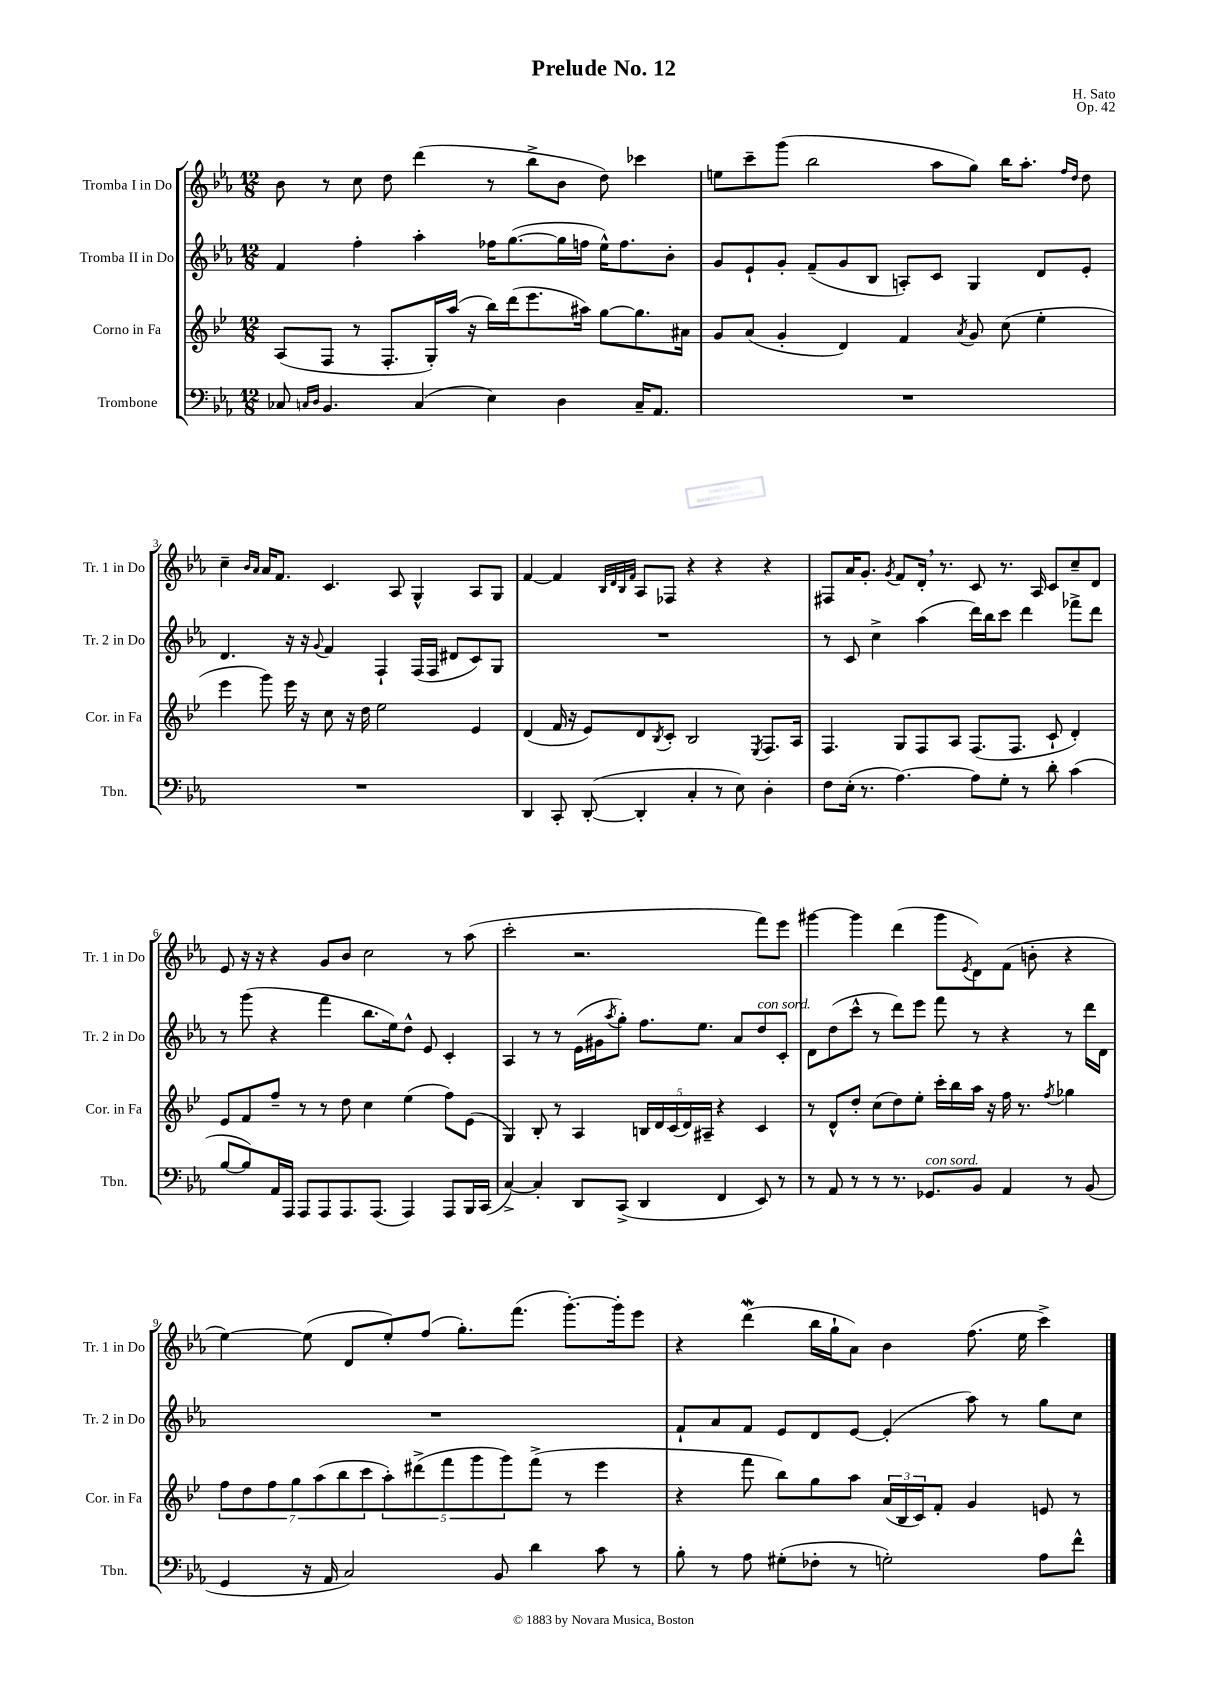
\header { title = "Prelude No. 12" composer = "H. Sato" opus = "Op. 42" }
<<
\new StaffGroup <<
\new Staff = "s0" \with { instrumentName = "Tromba I in Do" shortInstrumentName = "Tr. 1 in Do" } {
    \clef treble \key ees \major \numericTimeSignature \time 12/8
    bes'8 r8 c''8 d''8 d'''4( r8 bes''8-> bes'8 d''8) ces'''4 |
    e''8 c'''8-- g'''8( bes''2 aes''8 g''8) bes''16 aes''8.-. \grace { f''16 d''16 } d''8 |
    c''4-- \grace { bes'16 aes'16 } aes'16 f'8. c'4. aes8 g4-^ aes8 g8 |
    f'4~ f'4 \grace { bes32 d'32 bes32 f'32 } aes8 fes8 r4 r4 r4 |
    fis8 aes'16 g'8.-. \acciaccatura { g'8 } f'8 d'16-. \breathe r8. c'8 r8. aes16 c'8 c''8-- d'8 |
    ees'8 r16 r16 r4 g'8 bes'8 c''2 r8 aes''8( |
    c'''2-. r2. f'''8) ees'''8 |
    gis'''4~ gis'''4 d'''4( gis'''8 \acciaccatura { ees'8 } d'8) f'8( b'8-. r4 |
    ees''4~) ees''8( d'8 ees''8-.) f''8( g''8.-.) f'''8.( g'''8.~-.) g'''16-. ees'''8 |
    r4 d'''4\mordent( bes''16 g''16-! aes'8) bes'4 f''8.( ees''16 c'''4->) \bar "|." |
}
\new Staff = "s1" \with { instrumentName = "Tromba II in Do" shortInstrumentName = "Tr. 2 in Do" } {
    \clef treble \key ees \major \numericTimeSignature \time 12/8
    f'4 f''4-. aes''4-. fes''16 g''8.~( g''16 f''16 ees''16-^) f''8. bes'8-. |
    g'8 ees'8-! g'8-. f'8--( g'8 bes8 a8-.) c'8 g4 d'8 ees'8-. |
    d'4. r16 r16 \appoggiatura { g'8 } f'4 f4-! f16( f16 dis'8 c'8) g8 |
    R1. |
    r8 c'8 c''4-> aes''4( d'''16) bes''16 c'''8 d'''4 fes'''8-> d'''8 |
    r8 g'''8( r4 f'''4 bes''8. ees''16) d''8-^ ees'8 c'4-. |
    aes4 r8 r8 ees'16( gis'16 \acciaccatura { aes''8 } g''8-.) f''8. ees''8. aes'8 d''8^\markup { \italic "con sord." } c'8-. |
    d'8 d''8( c'''8-^ r8 d'''8) ees'''8 f'''8 r8 r4 r8 d'''16 d'16 |
    R1. |
    f'8-! aes'8 f'8 ees'8 d'8 ees'8~ ees'4-.( aes''8) r8 g''8 c''8 \bar "|." |
}
\new Staff = "s2" \with { instrumentName = "Corno in Fa" shortInstrumentName = "Cor. in Fa" } {
    \clef treble \key bes \major \numericTimeSignature \time 12/8
    a8( f8 r8 f8.-. g16-.) a''16( r16 bes''16) d'''16( ees'''8. ais''16) g''8~ g''8. ais'16 |
    g'8 a'8( g'4-. d'4) f'4 \acciaccatura { a'8 } g'8 c''8( ees''4-. |
    ees'''4 g'''8) ees'''16 r16 c''8 r16 d''16 ees''2 ees'4 |
    d'4( f'16 r16 ees'8) d'8 \acciaccatura { bes8 } c'8-. bes2 \acciaccatura { ees8 } f8. a16 |
    f4. g8 f8 a8 f8.( f8. c'8-! d'4-.) |
    ees'8 f'8 f''8-- r8 r8 d''8 c''4 ees''4( f''8) ees'8( |
    g4) bes8-. r8 a4 \tuplet 5/4 { b16 d'16 c'16( d'16) ais16-- } r4 c'4 |
    r8 d'8-^ d''8-. c''8( d''8) ees''8-. c'''16-. bes''16 a''16 r16 f''16 r8. \acciaccatura { f''8 } ges''4 |
    \tuplet 7/4 { f''8 d''8 f''8 g''8 a''8( bes''8 c'''8 } \tuplet 5/4 { a''8-.) dis'''8->( f'''8 g'''8 g'''8) } f'''8->( r8 ees'''4 |
    r4 f'''8 bes''8) g''8 a''8 \tuplet 3/2 { a'16( bes16 c'16) } f'8-. g'4 e'8 r8 \bar "|." |
}
\new Staff = "s3" \with { instrumentName = "Trombone" shortInstrumentName = "Tbn." } {
    \clef bass \key ees \major \numericTimeSignature \time 12/8
    ces8 \grace { c16 d16 } bes,4. c4( ees4) d4 c16-- aes,8. |
    R1. |
    R1. |
    d,4 c,8-. d,8~-.( d,4-. c4-. r8 ees8) d4-. |
    f8 ees16-.( r8. aes4.~) aes8 g8-. r8 d'8-. c'4( |
    bes8~ bes8) aes,16 aes,,16 aes,,8 aes,,8 aes,,8. aes,,8.( aes,,4) aes,,8 bes,,16 c,16( |
    c4~->) c4-. d,8 c,8->( d,4 f,4 ees,8) r8 |
    r8 aes,8 r8 r8 r8. ges,8.^\markup { \italic "con sord." } bes,8 aes,4 r8 bes,8( |
    g,4 r16 aes,16 c2) bes,8 d'4 c'8 r8 |
    bes8-. r8 aes8 gis8-.( fes8-. r8 g2-.) aes8 f'8-^ \bar "|." |
}
>>
>>
